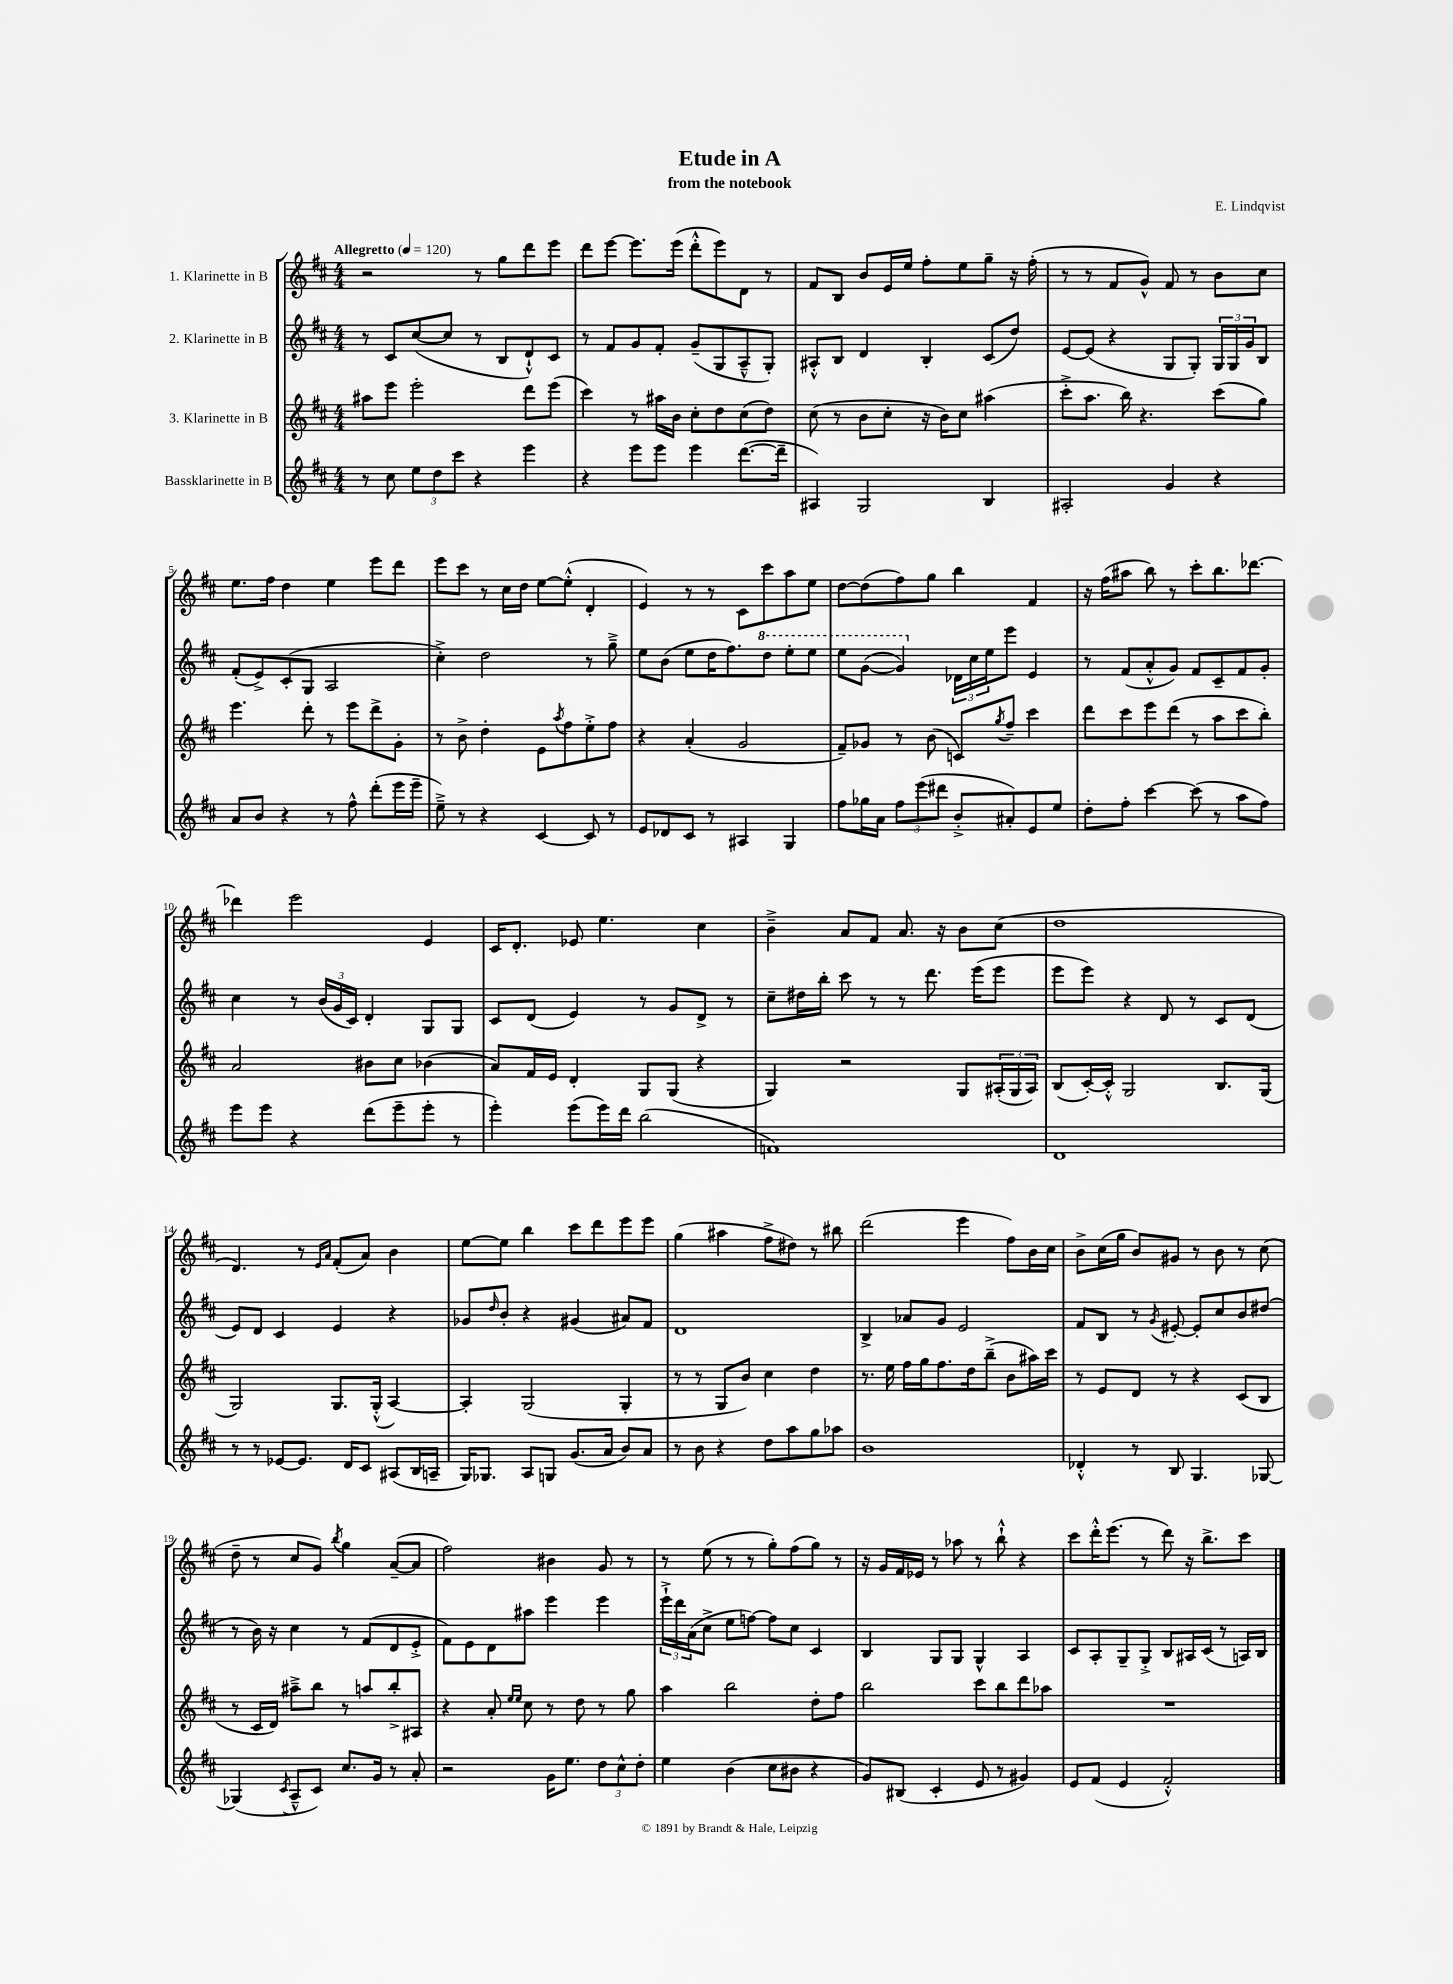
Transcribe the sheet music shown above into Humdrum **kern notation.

**kern	**kern	**kern	**kern
*staff4	*staff3	*staff2	*staff1
*clefG2	*clefG2	*clefG2	*clefG2
*k[f#c#]	*k[f#c#]	*k[f#c#]	*k[f#c#]
*M4/4	*M4/4	*M4/4	*M4/4
*MM120	*MM120	*MM120	*MM120
8r	8aa#	8r	2r
8cc#	8eee	8c#	.
12ee	2eee'	([8cc#	.
12dd	.	.	.
.	.	8cc#]	.
12ccc#	.	.	.
4r	.	8r	8r
.	.	8B	8gg
4eee	8ddd	8d`^^)	8ddd
.	(8eee	8c#	8eee
=	=	=	=
4r	4ccc#)	8r	8ddd
.	.	8f#	[8eee
8eee	8r	8g	8.eee]
8eee	16aa#	8f#'	.
.	16b	.	(16eee
4eee	8cc#'	(8g~	8ddd'^^
.	8dd	8G	8eee)
([8.ddd	(8cc#	8A~^^	8d
.	8dd)	8G')	8r
16ddd~]	.	.	.
=	=	=	=
4A#)	(8cc#	8A#'^^	8f#
.	8r	8B	8B
2G	8b	4d	8b
.	8cc#'	.	16e
.	.	.	16ee
.	16r	4B'	8ff#'
.	16b)	.	.
.	8cc#	.	8ee
4B	(4aa#	(8c#	8gg~
.	.	8dd)	16r
.	.	.	(16ff#'
=	=	=	=
2A#'	8ccc#'^	[8e	8r
.	8.aa	(8e]	8r
.	.	4r	8f#
.	16bb)	.	.
.	4.r	.	8g^^)
4g	.	8G	8f#
.	.	8G')	8r
4r	(8ccc#	24G	8b
.	.	24G	.
.	.	24g	.
.	8gg)	8B	8cc#
=	=	=	=
8a	4.eee	(8f#'	8.ee
8b	.	8e^)	.
.	.	.	16ff#
4r	.	(8c#'	4dd
.	8ddd'	8G	.
8r	8r	2A	4ee
8ff#^^	8eee	.	.
(8ddd'	8ddd^	.	8eee
16eee	8g'	.	8ddd
16eee~	.	.	.
=	=	=	=
8ee~^)	8r	4cc#'^)	8eee
8r	8b^	.	8ccc#
4r	4dd'	2dd	8r
.	.	.	16cc#
.	.	.	16dd
[4c#	8e	.	[8ee
.	8qaa	.	.
.	8ff#	.	(8ee'^^]
8c#]	8ee'^	8r	4d'
8r	8ff#	8gg~^	.
=	=	=	=
8e	4r	8ee	4e)
8d-	.	(8b	.
8c#	(4a'	8ee	8r
8r	.	16dd	8r
.	.	8.ff#)	.
4A#	2g	.	8c#
.	.	8ddd	8ccc#
4G	.	8eee'	8aa
.	.	8eee	8ee
=	=	=	=
8ff#	8f#~)	8eee	[8dd
16gg-	8g-	([8gg	(8dd]
16a	.	.	.
12ff#	8r	4gg])	8ff#)
(12eee	.	.	.
.	(8b	.	8gg
12ddd#	.	.	.
8b'^	8c)	24d-	4bb
.	.	24cc#	.
.	.	24ee	.
.	8qgg	.	.
8a#')	8ff#~	8eee	.
8e	4ccc#	4e	4f#
8ee	.	.	.
=	=	=	=
8dd'	8ddd	8r	16r
.	.	.	(16ff#
8ff#'	8ccc#	(8f#	8aa#
[4ccc#	8eee	8a'^^	8bb)
.	(8ddd	8g)	8r
(8ccc#]	8r	8f#	8ccc#'
8r	8aa	8c#~	8.bb
8aa	8ccc#	8f#	.
.	.	.	[8.ddd-
8ff#)	8bb')	8g'	.
=	=	=	=
8eee	2a	4cc#	4ddd-]
8eee	.	.	.
4r	.	8r	2eee
.	.	(24b	.
.	.	24g	.
.	.	24c#)	.
(8ddd	8b#	4d'	.
8eee~	8cc#	.	.
8eee'	(4b-	8G	4e
8r	.	8G	.
=	=	=	=
4eee')	8a)	8c#	16c#
.	.	.	8.d'
.	16f#	(8d	.
.	16e	.	.
(8eee	4d'	4e)	8e-
16eee)	.	.	4.ee
16ddd	.	.	.
(2bb	8G	8r	.
.	(8G	8g	.
.	4r	8d^	4cc#
.	.	8r	.
=	=	=	=
1f)	4G)	8cc#~	4b~^
.	.	16dd#	.
.	.	16bb'	.
.	2r	8ccc#	8a
.	.	8r	8f#
.	.	8r	8.a
.	.	8.ddd	.
.	.	.	16r
.	8G	.	8b
.	.	(16eee	.
.	(24A#'	8eee	(8cc#
.	24G	.	.
.	24A#)	.	.
=	=	=	=
1d	(8B	8eee	1dd
.	[16c#')	8eee)	.
.	16c#'^^]	.	.
.	2G	4r	.
.	.	8d	.
.	.	8r	.
.	8.B	8c#	.
.	.	(8d	.
.	(16G	.	.
=	=	=	=
8r	2G)	8e)	4.d)
8r	.	8d	.
[8e-	.	4c#	.
8.e-]	.	.	8r
.	.	.	16qqe
.	.	.	16qqa
.	8.G	4e	(8f#'
16d	.	.	.
8c#	.	.	8a)
.	(16G'^^	.	.
(8A#	[4A)	4r	4b
16B	.	.	.
16A~	.	.	.
=	=	=	=
16G)	4A']	8g-	[8ee
8.G-	.	.	.
.	.	16qqdd	.
.	.	8b'	8ee]
8A	(2G	4r	4bb
8G	.	.	.
(8.g	.	(4g#	8ccc#
.	.	.	8ddd
16a	.	.	.
8b)	4G'	8a#)	8eee
8a	.	8f#	8eee
=	=	=	=
8r	8r	1d	(4gg
8b	8r	.	.
4r	8G	.	4aa#
.	8b)	.	.
8dd	4cc#	.	8ff#^
8aa	.	.	8dd#)
8gg	4dd	.	8r
8aa-	.	.	8bb#
=	=	=	=
1b	8.r	4B^	(2ddd
.	16ee	.	.
.	16ff#	8a-	.
.	16gg	.	.
.	8.ff#	8g	.
.	.	2e	4eee
.	16dd	.	.
.	(8bb~^	.	.
.	8b	.	8ff#)
.	16aa#)	.	16b
.	16ccc#	.	16cc#
=	=	=	=
4d-'^^	8r	8f#	8b^
.	8e	8B	(16cc#
.	.	.	16gg
8r	8d	8r	8b)
.	.	8qg	.
8B	8r	[8e#'	8g#
4.G	4r	8e#']	8r
.	.	8cc#	8b
.	(8c#	8b	8r
[8G-	8B	(8dd#	(8cc#
=	=	=	=
(4G-]	8r	8r	8dd~
.	16c#	16b)	8r
.	16d)	16r	.
8qc#	.	.	.
8A~^^	8aa#~^	4cc#	8cc#
8c#)	8bb	.	8g)
.	.	.	8qbb
8.cc#	8r	8r	4gg
.	8aa	(8f#	.
16g	.	.	.
8r	8bb'^	8d	([8a~
8a'	8A#	8e'^	8a]
=	=	=	=
2r	4r	8f#)	2ff#)
.	.	8e	.
.	8a'	8d	.
.	16qqee	.	.
.	16qqee	.	.
.	8cc#	8aa#	.
16g	8r	4eee	4b#
8.ee	.	.	.
.	8dd	.	.
12dd	8r	4eee	8g
12cc#^^	.	.	.
.	8gg	.	8r
12dd'	.	.	.
=	=	=	=
4ee	4aa	24eee`^	8r
.	.	24ddd	.
.	.	(24a	.
.	.	8cc#^	(8ee
(4b	2bb	8ee	8r
.	.	[8ff)	8r
8cc#	.	8ff]	8gg')
8b#	.	8cc#	(8ff#
4r	8dd'	4c#	8gg)
.	8ff#	.	8r
=	=	=	=
8g)	2bb	4B	16r
.	.	.	16g
(8B#	.	.	16f#
.	.	.	16e-
4c#'	.	8G	8r
.	.	8G	8aa-
8e	8ccc#	4G^^	8r
8r	8bb	.	8bb`^^
4g#)	8ddd	4A	4r
.	8aa-	.	.
=	=	=	=
8e	1r	8c#	8ccc#
(8f#	.	8A'	16ddd'^^
.	.	.	(8.eee
4e	.	8G~	.
.	.	8G'^	8r
2f#'^^)	.	8B	8ddd)
.	.	16A#	16r
.	.	(16c#	8.bb^
.	.	8r	.
.	.	16A)	8ccc#
.	.	16B	.
==	==	==	==
*-	*-	*-	*-
